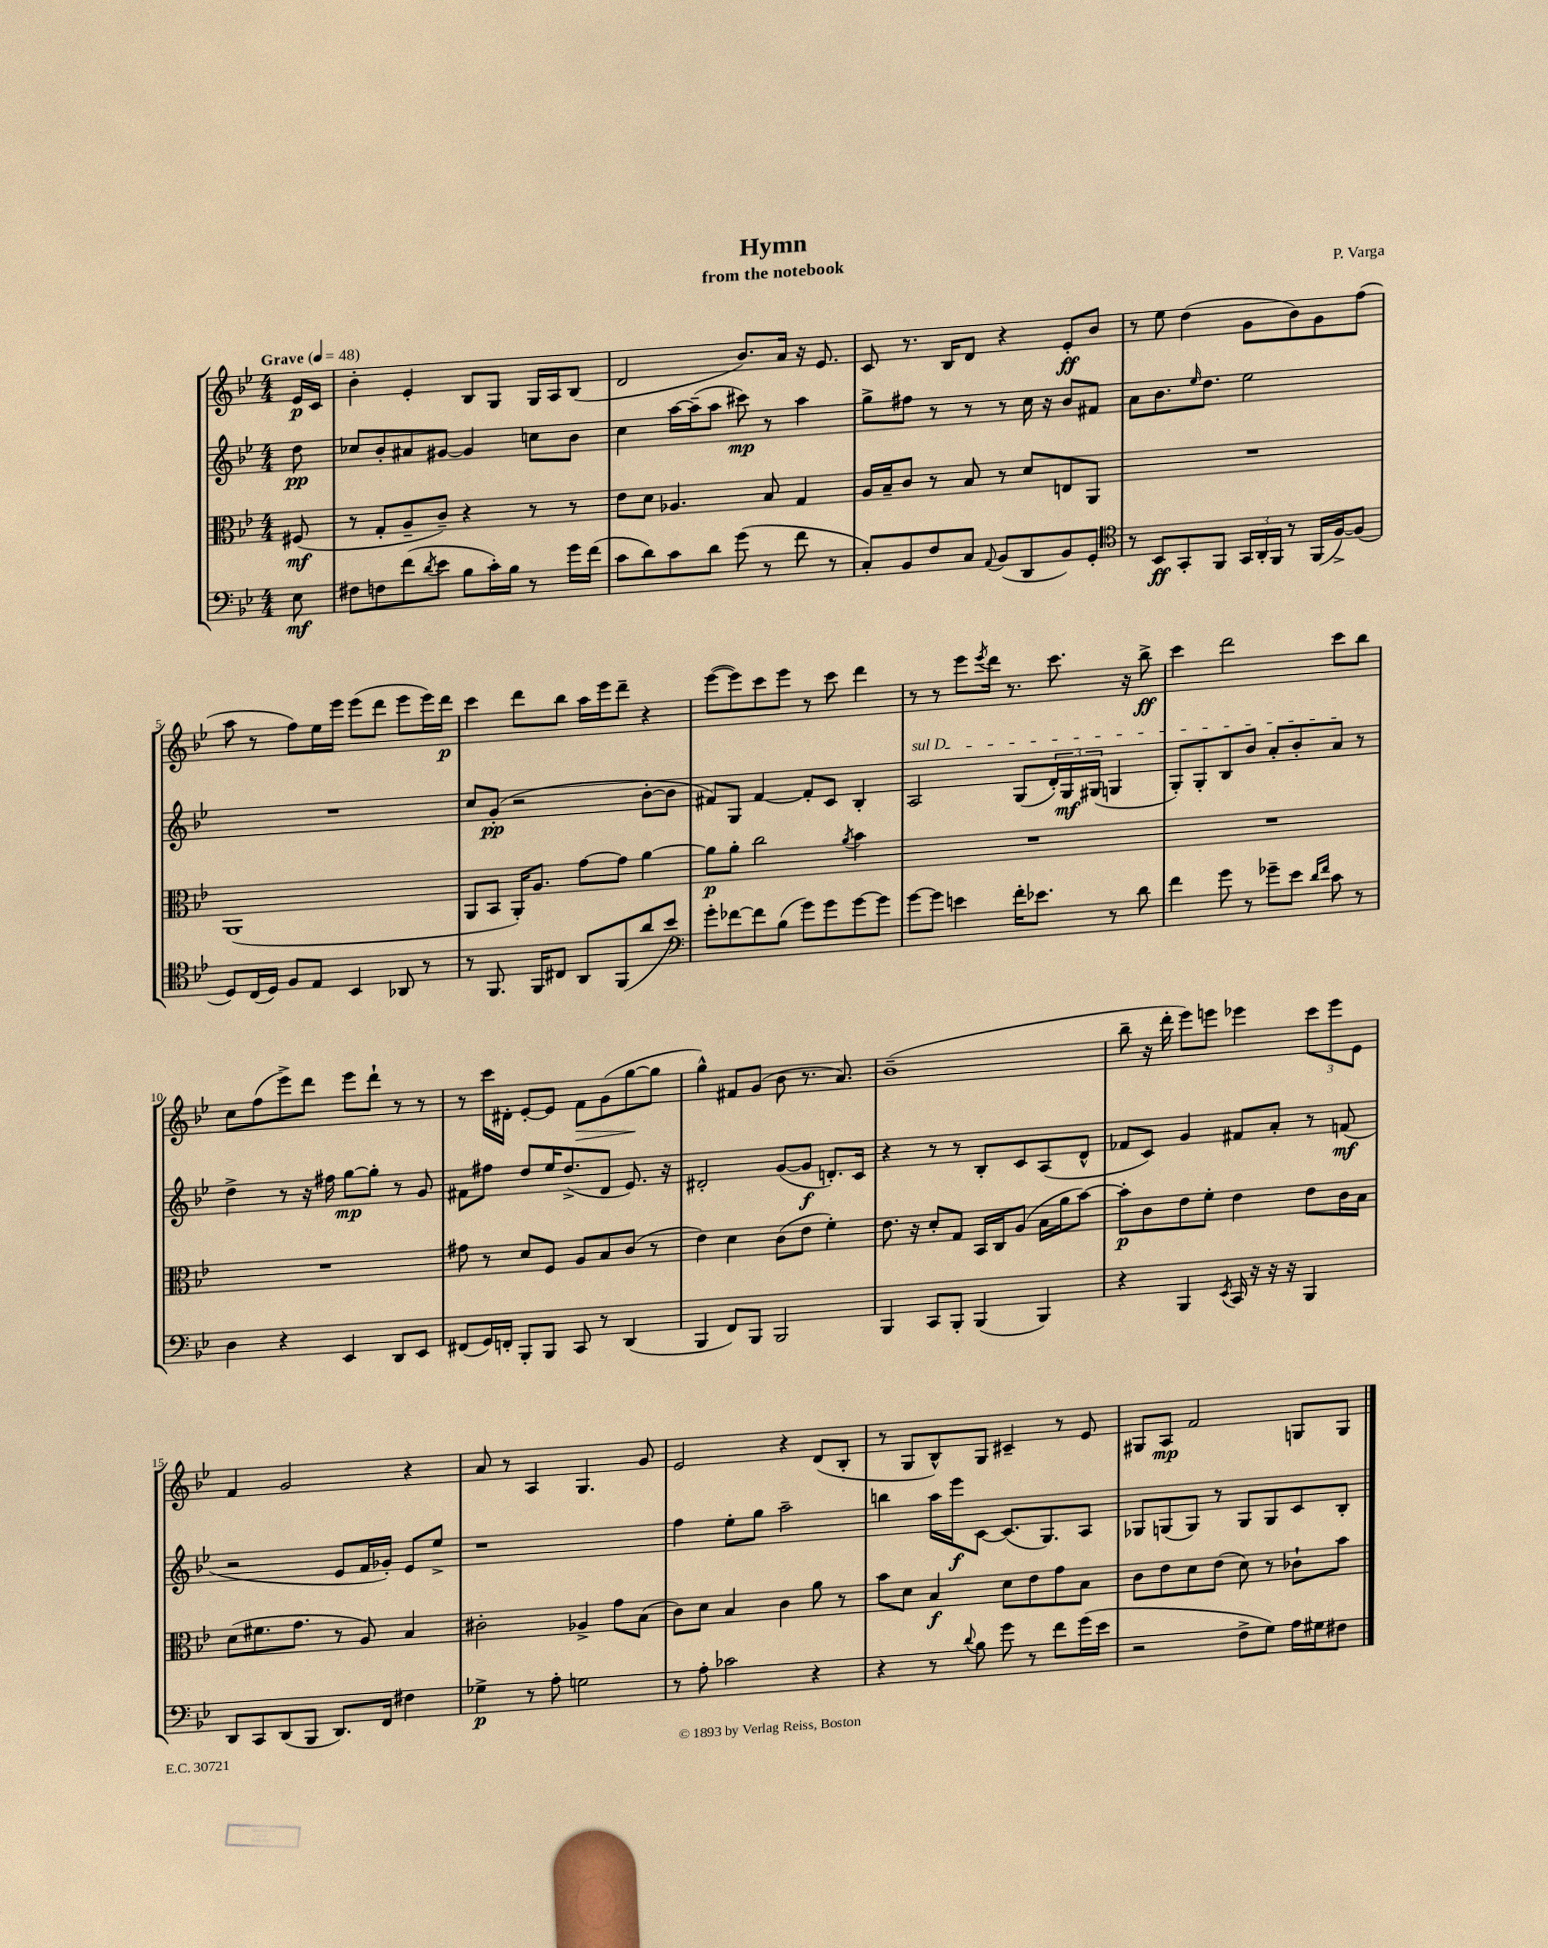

**kern	**kern	**kern	**kern
*staff4	*staff3	*staff2	*staff1
*clefF4	*clefC3	*clefG2	*clefG2
*k[b-e-]	*k[b-e-]	*k[b-e-]	*k[b-e-]
*M4/4	*M4/4	*M4/4	*M4/4
*MM48	*MM48	*MM48	*MM48
8E-	(8F#	8dd	16e-
.	.	.	16c
=	=	=	=
8F#	8r	8cc-	4b-'
8F	8G'	8b-'	.
(8f	8A~	8a#	4e-'
8qd	.	.	.
8e-	8c~)	[8g#	.
8B-	4r	4g#]	8B-
16c')	.	.	8G
16B-	.	.	.
8r	8r	8cc	16G
.	.	.	16A
16g	8r	8b-	(8B-
(16f	.	.	.
=	=	=	=
8c	8e-	4cc	2d
8d)	8d	.	.
8c	4.A-	[16aa	.
.	.	(16aa~]	.
8d	.	8aa	.
(8g	.	8ccc#)	8.b-)
8r	8B-	8r	.
.	.	.	16a
8f	4G	4aa	16r
.	.	.	8.e-
8r	.	.	.
=	=	=	=
8C')	16A	8gg^	8c
.	16B-~	.	.
8BB-	8c	8ff#	8.r
8F	8r	8r	.
.	.	.	16B-
8C	8B-	8r	8d
8qqAA	.	.	.
(8BB-	8r	8r	4r
8DD	8d	16cc	.
.	.	16r	.
8BB-)	8E	8b-	8e-'
8GG'	8AA	8f#	8b-
=	=	=	=
*clefC4	*	*	*
8r	1r	8a	8r
8BB-	.	8.b-	8ee-
8GG'	.	.	(4dd
.	.	16qqee-	.
.	.	8.dd	.
8FF	.	.	.
24GG	.	2ee-	8g
24AA'	.	.	.
24FF	.	.	.
8r	.	.	8b-)
(16FF	.	.	8g
[16F^)	.	.	.
(8F]	.	.	(8ff
=	=	=	=
8D)	(1AA	1r	8aa
(16C	.	.	8r
16D)	.	.	.
8F	.	.	8ff)
8E-	.	.	16ee-
.	.	.	16eee-
4BB-	.	.	(8eee-
.	.	.	8ddd
8AA-	.	.	8eee-
8r	.	.	16eee-)
.	.	.	16ddd
=	=	=	=
8r	8AA	8cc	4ccc
8.FF	8BB-	(8g'	.
.	16AA')	2r	8ddd
16FF	8.A	.	.
8C#	.	.	8bb-
8AA	[8g	.	16aa
.	.	.	16eee-
(8FF	8g]	.	8ddd~
8a	[4a	[8b-'	4r
8b-)	.	8b-]	.
=	=	=	=
*clefF4	*	*	*
8g'	8a]	8f#)	([8eee-
[8f-	8a'	8G	8eee-])
8f-]	2cc	[4f#	8ccc
(8B-	.	.	8eee-
8g)	.	8f#']	8r
8g	.	8c	8ccc
.	8qa	.	.
[8g	4b-	4B-'	4ddd
8g]	.	.	.
=	=	=	=
[8g	1r	2A	8r
8g]	.	.	8r
4e	.	.	8eee-
.	.	.	8qeee-
.	.	.	16ddd
.	.	.	8.r
16f'	.	(8G	.
8.e-	.	.	.
.	.	24d')	8.ccc
.	.	24G	.
.	.	(24G#	.
8r	.	4G	.
.	.	.	16r
8d	.	.	8bb-^
=	=	=	=
4f	1r	8G')	4ccc
.	.	8G'	.
8g	.	8B-	2ddd
8r	.	8b-	.
8g-~	.	8a'	.
8e-	.	8b-'	.
16qqd	.	.	.
16qqf	.	.	.
8c	.	8a	8ccc
8r	.	8r	8bb-
=	=	=	=
4D	1r	4dd^	8cc
.	.	.	(8ff
4r	.	8r	8eee-^)
.	.	16r	8ddd
.	.	16ff#	.
4EE-	.	[8gg	8eee-
.	.	8gg']	8ddd`
8DD	.	8r	8r
8EE-	.	8g	8r
=	=	=	=
(8FF#	8g#	8f#	8r
16GG)	8r	8ff#	16ccc
16FF'	.	.	16d#'
8BBB-'	8d	8dd	[8e-'
8BBB-	8F	16ee-	8e-]
.	.	(8.dd^	.
8CC	8A	.	8f
8r	8B-	8d	(8g
(4DD	(8c	8.e-)	[8gg
.	8r	.	8gg]
.	.	16r	.
=	=	=	=
4BBB-	4e-)	2d#'	4gg^^)
8FF)	4d	.	8f#
8BBB-	.	.	(8g
2BBB-	(8c	([8g	8b-
.	8e-	8g]	8.r
.	4f')	8.d')	.
.	.	.	8.a)
.	.	16c	.
=	=	=	=
4BBB-	8.e-	4r	(1b-~
.	16r	.	.
8CC	8d'	8r	.
8BBB-'	8G	8r	.
(4BBB-	16BB-	8B-'	.
.	16C	.	.
.	(8A	8c	.
4BBB-)	16B-	(8A	.
.	16a	.	.
.	[8b-)	8d^^	.
=	=	=	=
4r	8b-']	8f-	8bb-~
.	8c	8c)	16r
.	.	.	16ddd'
4BBB-	8e-	4g	8eee-)
.	8f'	.	8eee
8qEE-	.	.	.
16CC	4e-	8f#	4eee-
16r	.	.	.
16r	.	8a'	.
16r	.	.	.
4BBB-	8e-	8r	12ccc
.	.	.	12eee-
.	16c	(8f	.
.	.	.	12e-
.	16B-	.	.
=	=	=	=
8DD	(8d	2r	4f
8CC	8.f#	.	.
(8DD	.	.	2g
.	8.g	.	.
8BBB-	.	.	.
8.DD)	8r	8e-	.
.	8A)	16f	.
16FF	.	16g-')	.
4F#	4B-	8e-	4r
.	.	8ee-^	.
=	=	=	=
4G-^	2c#'	1r	8a
.	.	.	8r
8r	.	.	4A
8A'	.	.	.
2G	4A-^	.	4.G
.	8g	.	.
.	(8B-	.	8g
=	=	=	=
8r	8c)	4ff	2e-
8A'	8d	.	.
2c-	4B-	8ee-'	.
.	.	8gg	.
.	4c	2aa~	4r
4r	8a	.	(8d
.	8r	.	8B-'
=	=	=	=
4r	8b-	4bb	8r
.	8d	.	8G
8r	4B-	16aa	8B-^^)
.	.	16eee-	.
8qqd	.	.	.
8B-	.	[8c	8G
8g	8d	(8.c]	4c#~
8r	8e-	.	.
.	.	8.G)	.
8f	8g	.	8r
(16g	8B-	8A	8e-
16e-	.	.	.
=	=	=	=
2r	8c	8G-	8G#
.	8e-	(8G	8A
.	8d	8G)	2f
.	(8e-	8r	.
8F^	8d)	8G	.
8G)	8r	8G	.
16A	8c-`	8c	8G
16G#	.	.	.
8F#	8b-	8B-'	8G
==	==	==	==
*-	*-	*-	*-
